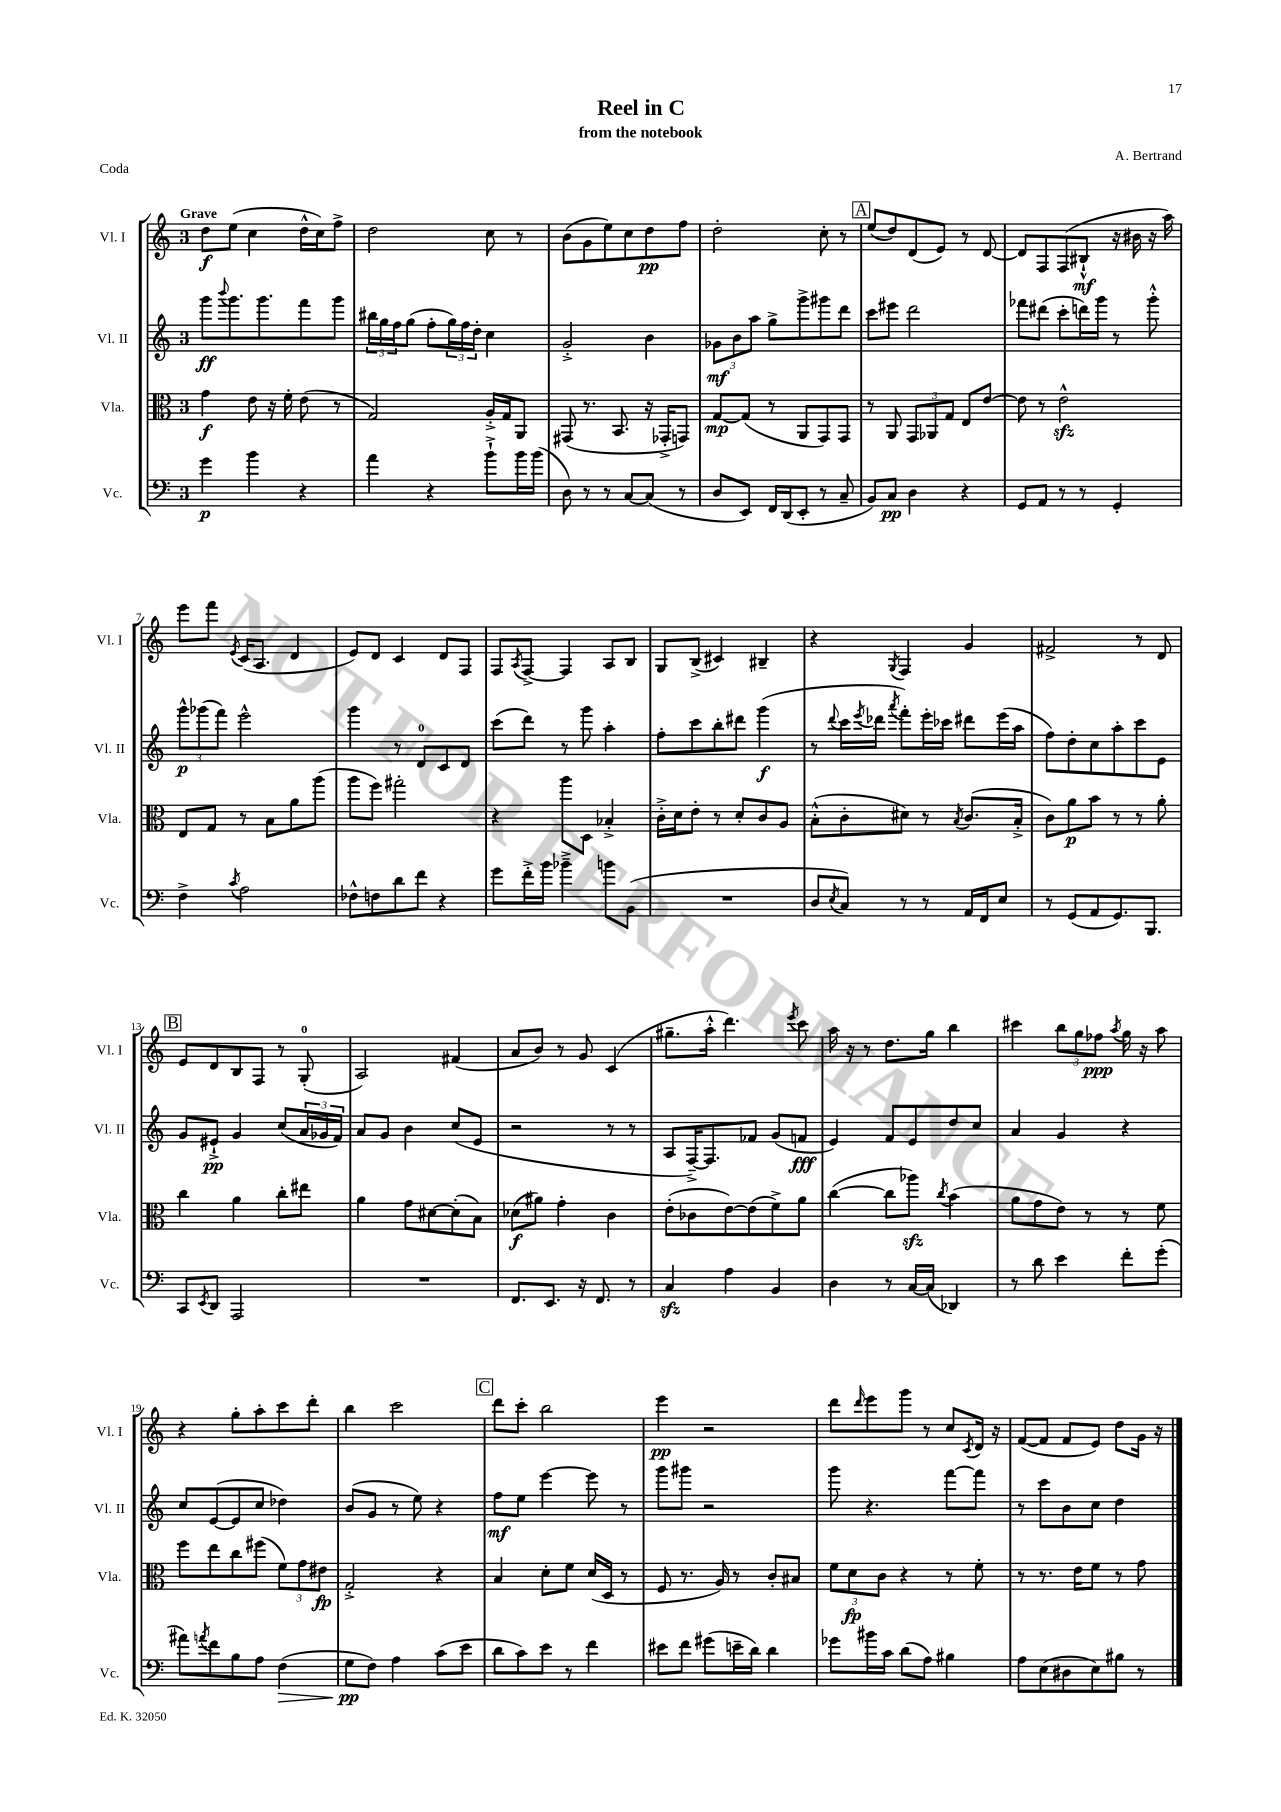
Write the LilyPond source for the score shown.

\header { title = "Reel in C" composer = "A. Bertrand" subtitle = "from the notebook" piece = "Coda" }
<<
\new StaffGroup <<
\new Staff = "s0" \with { instrumentName = "Vl. I" shortInstrumentName = "Vl. I" } {
    \clef treble \key c \major \once \override Staff.TimeSignature.style = #'single-digit \time 3/4 \tempo "Grave"
    d''8\f e''8( c''4 d''16-^ c''16) f''8-> |
    d''2 c''8 r8 |
    b'8( g'8 e''8) c''8 d''8\pp f''8 |
    d''2-. c''8-. r8 |
    \mark \markup { \box "A" } e''8( d''8) d'8( e'8) r8 d'8~ |
    d'8 f8 f8( bis8-!-^\mf r16 bis'16 r16 a''16) |
    e'''8 f'''8 \acciaccatura { e'8 } c'16( a8. d'4 |
    e'8) d'8 c'4 d'8 f8 |
    f8 \acciaccatura { a8 } f8~-> f4 a8 b8 |
    g8 b8->( cis'4) bis4-- |
    r4 \acciaccatura { g8 } f4 g'4 |
    fis'2-> r8 d'8 |
    \mark \markup { \box "B" } e'8 d'8 b8 f8 r8 g8-0-.( |
    a2) fis'4( |
    a'8 b'8) r8 g'8 c'4( |
    gis''8.-- a''16-.-^ d'''4.) \acciaccatura { e'''8 } c'''8 |
    a''16 r16 r8 d''8. g''16 b''4 |
    cis'''4 \tuplet 3/2 { b''8 g''8 fes''8\ppp } \acciaccatura { a''8 } g''16 r16 a''8 |
    r4 g''8-. a''8-. c'''8 d'''8-. |
    b''4 c'''2 |
    \mark \markup { \box "C" } d'''8 c'''8-. b''2 |
    e'''4\pp r2 |
    d'''8 \grace { d'''16 } e'''8 g'''8 r8 c''8 \acciaccatura { c'8 } d'16 r16 |
    f'8~( f'8 f'8 e'8) d''8 g'16 r16 \bar "|." |
}
\new Staff = "s1" \with { instrumentName = "Vl. II" shortInstrumentName = "Vl. II" } {
    \clef treble \key c \major \once \override Staff.TimeSignature.style = #'single-digit \time 3/4
    g'''8\ff \appoggiatura { b'''8 } g'''8. g'''8. f'''8 g'''8 |
    \tuplet 3/2 { bis''16 g''16 f''16 } g''8( f''8-. \tuplet 3/2 { g''16) f''16 d''16-. } c''4 |
    g'2-.-> b'4 |
    \tuplet 3/2 { ges'8\mf b'8 a''8 } g''8-> g'''8-> gis'''8 d'''8 |
    \mark \markup { \box "A" } c'''8 eis'''8 d'''2 |
    fes'''8 dis'''8( c'''8-. d'''16) g'''16 r8 g'''8-.-^ |
    \tuplet 3/2 { g'''8-^\p ges'''8( f'''8) } e'''2-^ |
    g'''4 r8 d'8-0 c'8 d'8 |
    c'''8( d'''8) r8 g'''8 a''4-. |
    f''8-. c'''8 b''8-. dis'''8 g'''4\f( |
    r8 \appoggiatura { d'''8 } c'''16 \acciaccatura { e'''8 } des'''16 \acciaccatura { a'''8 } f'''8-.) e'''16-. ces'''16 dis'''8 e'''16( a''16 |
    f''8) d''8-. c''8 a''8-. c'''8 e'8 |
    \mark \markup { \box "B" } g'8 eis'8-!->\pp g'4 c''8( \tuplet 3/2 { a'16 ges'16 f'16) } |
    a'8 g'8 b'4 c''8( e'8 |
    r2 r8 r8 |
    a8 f16~--->) f8. fes'8 g'8( f'8\fff |
    e'4) f'8 e'8 d''8 c''8 |
    a'4 g'4 r4 |
    c''8 e'8~( e'8 c''8 des''4) |
    b'8( g'8 r8 e''8) r4 |
    \mark \markup { \box "C" } f''8\mf e''8 e'''4~ e'''8 r8 |
    g'''8 gis'''8 r2 |
    g'''8 r4. f'''8~ f'''8 |
    r8 c'''8 b'8 c''8 d''4 \bar "|." |
}
\new Staff = "s2" \with { instrumentName = "Vla." shortInstrumentName = "Vla." } {
    \clef alto \key c \major \once \override Staff.TimeSignature.style = #'single-digit \time 3/4
    g'4\f e'8 r16 f'16-. e'8( r8 |
    g2) a16-.-> g16 a,8 |
    gis,8( r8. b,8. r16 ges,16-.-> g,8) |
    g8~\mp g8( r8 a,8 g,8) g,8 |
    \mark \markup { \box "A" } r8 a,8 \tuplet 3/2 { g,8 aes,8 g8 } e8 e'8~ |
    e'8 r8 e'2-^\sfz |
    e8 g8 r8 b8 a'8 a''8( |
    a''8 f''8) gis''2-. |
    r4 a''8 d8 bes4-.-> |
    c'16-.-> d'16 e'8-. r8 d'8-. c'8 a8 |
    b8-.-^( c'8-. dis'8) r8 \acciaccatura { b8 } c'8.( b16-.-> |
    c'8) a'8\p b'8 r8 r8 a'8-. |
    \mark \markup { \box "B" } c''4 a'4 c''8-. eis''8 |
    a'4 g'8 dis'8~ dis'8-.( b8) |
    des'8\f( ais'8) g'4-. c'4 |
    e'8-.( ces'8 e'8~) e'8( f'8->) a'8 |
    c''4~( c''8 aes''8\sfz) \acciaccatura { c''8 } b'4( |
    a'8 g'8 e'8) r8 r8 f'8 |
    f''8 e''8 c''8 fis''8( \tuplet 3/2 { f'8) g'8 eis'8\fp } |
    g2-.-> r4 |
    \mark \markup { \box "C" } b4 d'8-. f'8 d'16( d16 r8 |
    f8 r8. a16) r8 c'8-. bis8 |
    \tuplet 3/2 { f'8 d'8\fp c'8 } r4 r8 f'8-. |
    r8 r8. e'16 f'8 r8 g'8 \bar "|." |
}
\new Staff = "s3" \with { instrumentName = "Vc." shortInstrumentName = "Vc." } {
    \clef bass \key c \major \once \override Staff.TimeSignature.style = #'single-digit \time 3/4
    g'4\p b'4 r4 |
    a'4 r4 b'8-!-> b'16 b'16( |
    d8) r8 r8 c8~ c8( r8 |
    d8 e,8) f,16 d,16( e,8-. r8 c8-- |
    \mark \markup { \box "A" } b,8) c8\pp d4 r4 |
    g,8 a,8 r8 r8 g,4-. |
    f4-> \acciaccatura { c'8 } a2 |
    fes8-^ f8 d'8 f'8 r4 |
    g'8 f'16-.-> b'16 bes'4---> b'8 b,8( |
    R2. |
    d8 \acciaccatura { e8 } c8) r8 r8 a,16 f,16 e8 |
    r8 g,8( a,8 g,8.) b,,8. |
    \mark \markup { \box "B" } c,8 \acciaccatura { e,8 } d,8 a,,2 |
    R2. |
    f,8. e,8. r16 f,8. r8 |
    c4\sfz a4 b,4 |
    d4 r8 c16~ c16( des,4) |
    r8 d'8 e'4 f'8-. g'8-.( |
    ais'8) \acciaccatura { a'8 } f'8 b8 a8 f4\>( |
    g8\pp\! f8) a4 c'8( e'8 |
    \mark \markup { \box "C" } d'8 c'8) e'8 r8 f'4 |
    eis'8 f'8 gis'8( e'16-- d'16) d'4 |
    ges'8 bis'16 c'16 d'8( a8) bis4 |
    a8 e8( dis8 e8) bis8 r8 \bar "|." |
}
>>
>>
